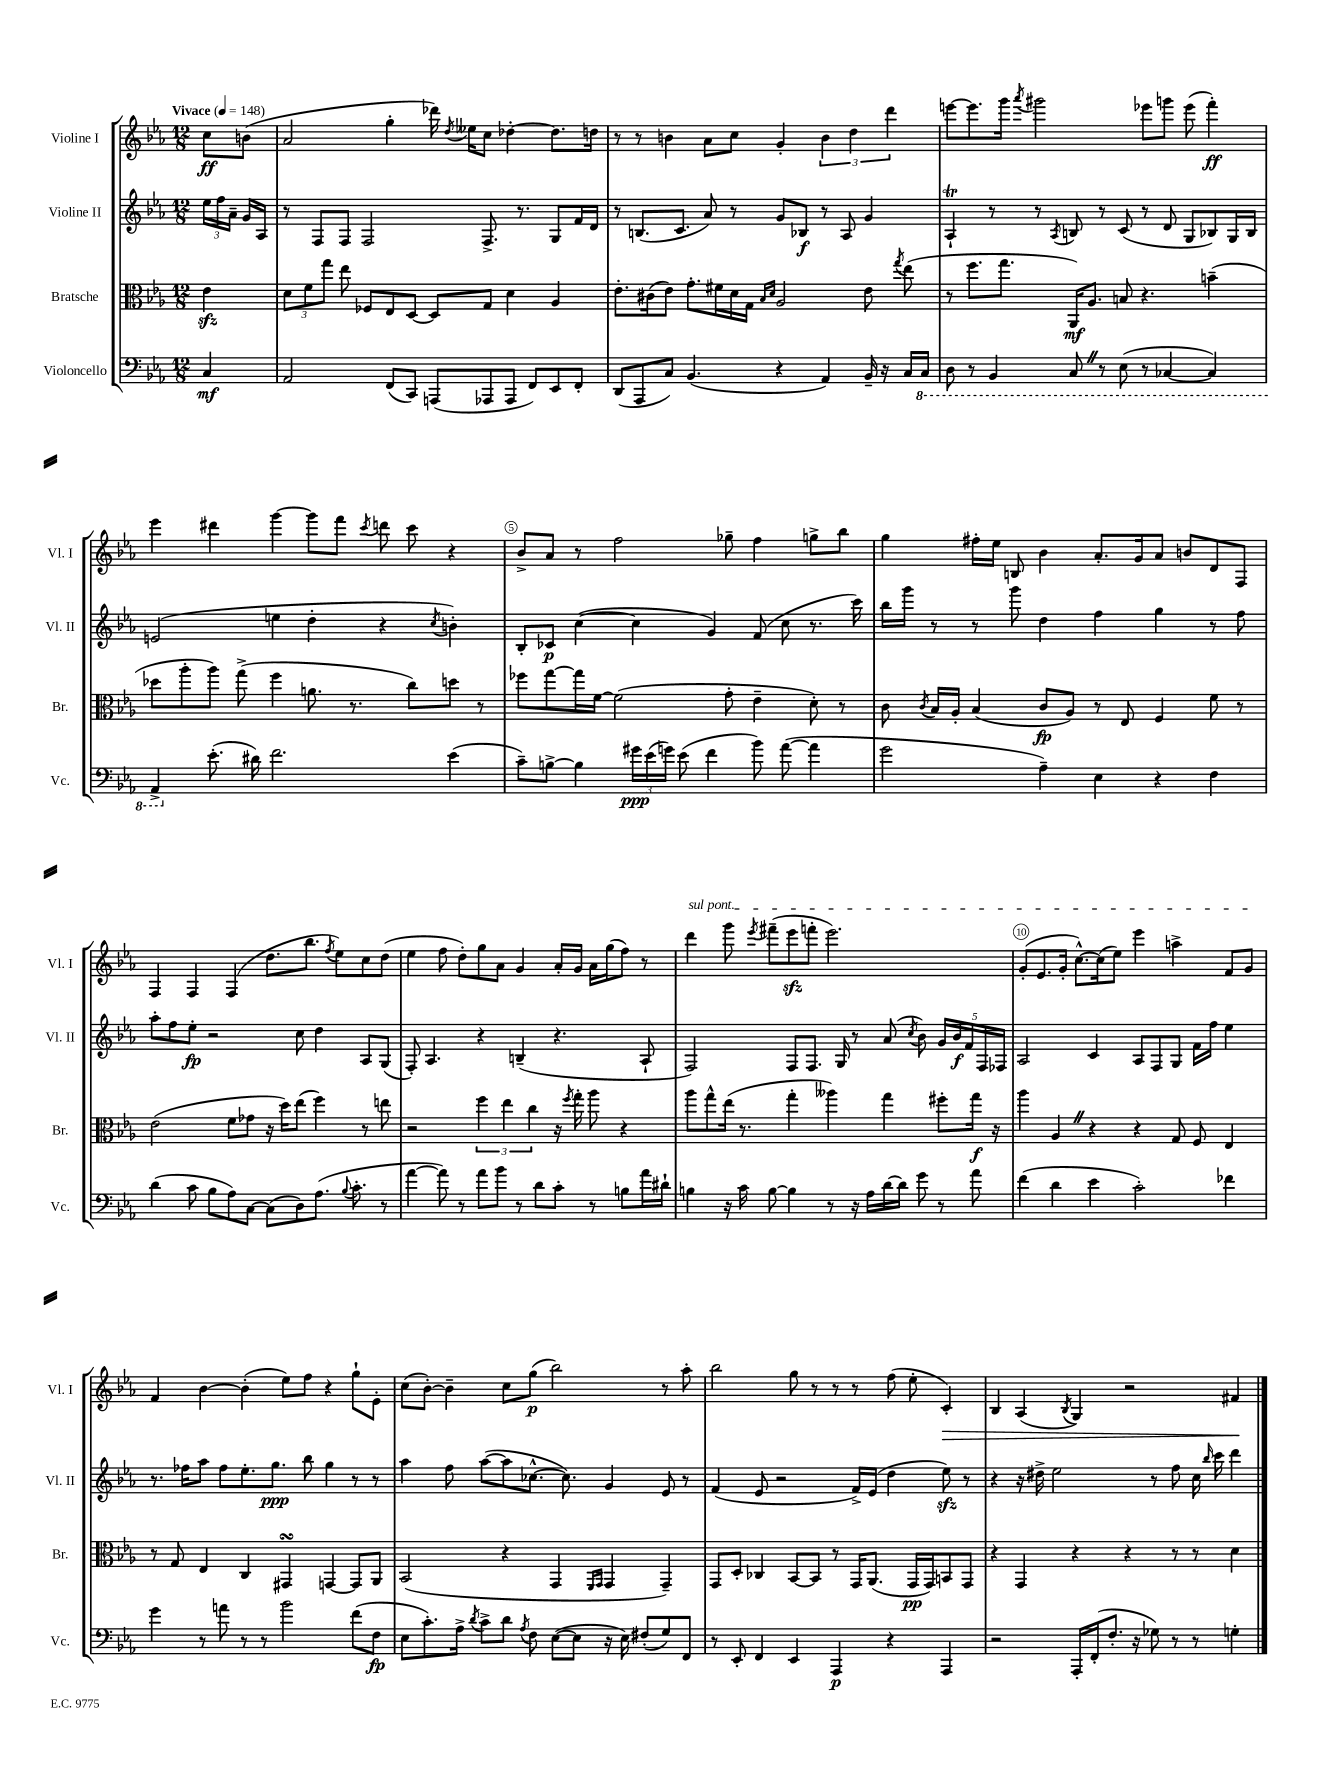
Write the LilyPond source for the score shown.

<<
\new StaffGroup <<
\new Staff = "s0" \with { instrumentName = "Violine I" shortInstrumentName = "Vl. I" } {
    \clef treble \key ees \major \numericTimeSignature \time 12/8 \partial 4 \tempo "Vivace" 4 = 148
    \autoBeamOff c''8[\ff b'8]( |
    aes'2 g''4-. des'''16) \acciaccatura { d''8 } eeses''16[ c''8] des''4~-. des''8.[ d''16] |
    r8 r8 b'4 aes'8[ c''8] g'4-. \tuplet 3/2 { b'4 d''4 d'''4 } |
    e'''8[~ e'''8. g'''16] \acciaccatura { aes'''8 } gis'''2 ees'''8[ g'''8] ees'''8( f'''4-.\ff) |
    ees'''4 dis'''4 g'''4~ g'''8[ f'''8] \acciaccatura { c'''8 } d'''8 c'''8 r4 |
    bes'8[-> aes'8] r8 f''2 ges''8-- f''4 g''8[-> bes''8] |
    g''4 fis''16[-. ees''16] b8 bes'4 aes'8.[-. g'16 aes'8] b'8[ d'8 f8] |
    f4 f4 f4( d''8.[ bes''8.] \acciaccatura { f''8 } ees''8[) c''8 d''8]( |
    ees''4 f''8 d''8[-.) g''8 aes'8] g'4 aes'16[-. g'16] aes'16[ g''16( f''8]) r8 |
    \once \override TextSpanner.bound-details.left.text = \markup { \italic "sul pont." } d'''4\startTextSpan g'''8 \acciaccatura { ees'''8 } fis'''8[--( ees'''8\sfz f'''8]-. ees'''2.) |
    g'8[-.( ees'8. g'16]-. c''8.[~-^) c''16( ees''8]) ees'''4 a''4-> f'8[ g'8]\stopTextSpan |
    f'4 bes'4~ bes'4-.( ees''8[) f''8] r4 g''8[-! ees'8]-. |
    c''8[( bes'8]~-.) bes'4-- c''8[ g''8]\p( bes''2) r8 aes''8-. |
    bes''2 g''8 r8 r8 r8 f''8( ees''8-. c'4-.\>) |
    bes4 aes4( \acciaccatura { bes8 } g4) r2 fis'4\! \bar "|." |
}
\new Staff = "s1" \with { instrumentName = "Violine II" shortInstrumentName = "Vl. II" } {
    \clef treble \key ees \major \numericTimeSignature \time 12/8 \partial 4
    \autoBeamOff \tuplet 3/2 { ees''16[ f''16 aes'16]-- } g'16[ aes16] |
    r8 f8[ f8] f2 f8.-> r8. g8[ f'16 d'16] |
    r8 b8.[( c'8.] aes'8) r8 g'8[ bes8]\f r8 aes8 g'4 |
    aes4-!\trill r8 r8 \acciaccatura { aes8 } b8 r8 c'8( r8 d'8 g8[ bes8) g16 bes16] |
    e'2( e''4 d''4-. r4 \acciaccatura { c''8 } b'4-.) |
    bes8[-. ces'8]\p c''4~( c''4 g'4) f'8( c''8 r8. c'''16) |
    bes''16[ g'''16] r8 r8 g'''8 d''4 f''4 g''4 r8 f''8 |
    aes''8[-. f''8 ees''8]-.\fp r2 c''8 d''4 aes8[ g8]( |
    f8-.) aes4. r4 b4--( r4. aes8-! |
    f2) f8[ f8.] g16 r8 aes'8( \acciaccatura { c''8 } bes'8) \tuplet 5/4 { g'16[ bes'16\f f'16 f16 fes16] } |
    aes2 c'4 aes8[ f8 g8] f'16[ f''16] ees''4 |
    r8. fes''16[ aes''8] fes''8[ ees''8.-. g''8.]\ppp bes''8 g''4 r8 r8 |
    aes''4 f''8 aes''8[~( aes''8 ces''8.]~-^ ces''8.) g'4 ees'8 r8 |
    f'4( ees'8 r2 f'16[->) ees'16]( d''4 ees''8\sfz) r8 |
    r4 r16 dis''16-> ees''2 r8 f''8 c''16 \grace { bes''16 } c'''16 d'''4 \bar "|." |
}
\new Staff = "s2" \with { instrumentName = "Bratsche" shortInstrumentName = "Br." } {
    \clef alto \key ees \major \numericTimeSignature \time 12/8 \partial 4
    \autoBeamOff ees'4\sfz |
    \tuplet 3/2 { d'8[ f'8 g''8] } ees''8 fes8[ ees8 d8]~ d8[ g8] d'4 aes4 |
    ees'8.[-. cis'16( ees'8]) g'8.[-. fis'16 d'16 g16] \grace { bes16[ d'16] } aes2 ees'8 \acciaccatura { g''8 } ees''8( |
    r8 f''8.[ g''8.] aes,16[\mf) aes8.] b8 r4. b'4--( |
    des''8[ aes''8-. aes''8]) g''8->( f''4 a'8. r8. c''8[) d''8] r8 |
    fes''8[ g''8~ g''16 f'16]~ f'2( g'8-. ees'4-- d'8-.) r8 |
    c'8 \acciaccatura { c'8 } bes16[ aes16]-. bes4( c'8[\fp aes8]) r8 ees8 f4 f'8 r8 |
    ees'2( f'8[ ges'8] r16 d''16[) ees''8]( f''4) r8 e''8 |
    r2 \tuplet 3/2 { f''4 ees''4 c''4 } r16 \acciaccatura { f''8 } g''16-. aes''8 r4 |
    aes''8[ g''8-^ ees''16]( r8. g''4-. aeses''4) g''4 fis''8[-. g''16]\f r16 |
    aes''4 aes4 \once \override BreathingSign.text = \markup { \musicglyph "scripts.caesura.straight" } \breathe r4 r4 g8 f8 ees4 |
    r8 g8 ees4 c4 gis,4\turn g,4~ g,8[ aes,8] |
    bes,2( r4 g,4 \grace { f,16[ g,16] } g,4 g,4--) |
    g,8[ d8]-. ces4 bes,8[~ bes,8] r8 g,16[ aes,8.]( g,16[\pp g,16) b,8 g,8] |
    r4 g,4 r4 r4 r8 r8 d'4 \bar "|." |
}
\new Staff = "s3" \with { instrumentName = "Violoncello" shortInstrumentName = "Vc." } {
    \clef bass \key ees \major \numericTimeSignature \time 12/8 \partial 4
    \autoBeamOff c4\mf |
    aes,2 f,8[( c,8]) a,,8[( aes,,8 aes,,8] f,8[) ees,8 f,8]-. |
    d,8[( aes,,8 c8]) bes,4.( r4 aes,4) bes,16-- r16 c16[ \ottava #-1 c,16] |
    d,8 r8 bes,,4 c,8 \once \override BreathingSign.text = \markup { \musicglyph "scripts.caesura.straight" } \breathe r8 ees,8( r8 ces,4~ ces,4) |
    aes,,4-> \ottava #0 ees'8.-.( dis'16) f'2. ees'4( |
    c'8[--) b8]~-> b4 \tuplet 3/2 { gis'16[\ppp ees'16( g'16]) } ees'8( f'4 bes'8) aes'8~( aes'4 |
    g'2 aes4--) ees4 r4 f4 |
    d'4( c'8 bes8[ aes8) c8]~ c8[( d8) aes8.]( \appoggiatura { bes8 } c'8.-. r8 |
    aes'4~ aes'8) r8 aes'8[ bes'8] r8 d'8[ c'8]-. r8 b8[ aes'16 dis'16]-! |
    b4 r16 c'16 b8~ b4 r8 r16 aes16[ d'16~ d'16] g'8 r8 aes'8 |
    f'4( d'4 ees'4 c'2-.) fes'4 |
    g'4 r8 a'8 r8 r8 bes'2 f'8[( f8]\fp |
    ees8[ c'8.-.) aes16]-> \acciaccatura { d'8 } c'8[-> d'8] \acciaccatura { aes8 } f8 ees8[~( ees8] r16 ees16) fis8[-.( g8) f,8] |
    r8 ees,8-. f,4 ees,4 aes,,4\p r4 aes,,4 |
    r2 aes,,16[-. f,16-.( f8.]-. r16 ges8) r8 r8 g4-. \bar "|." |
}
>>
>>
\layout { \context { \Score \override BarNumber.break-visibility = ##(#f #t #t) barNumberVisibility = #(every-nth-bar-number-visible 5) \override BarNumber.stencil = #(make-stencil-circler 0.1 0.3 ly:text-interface::print) } }
